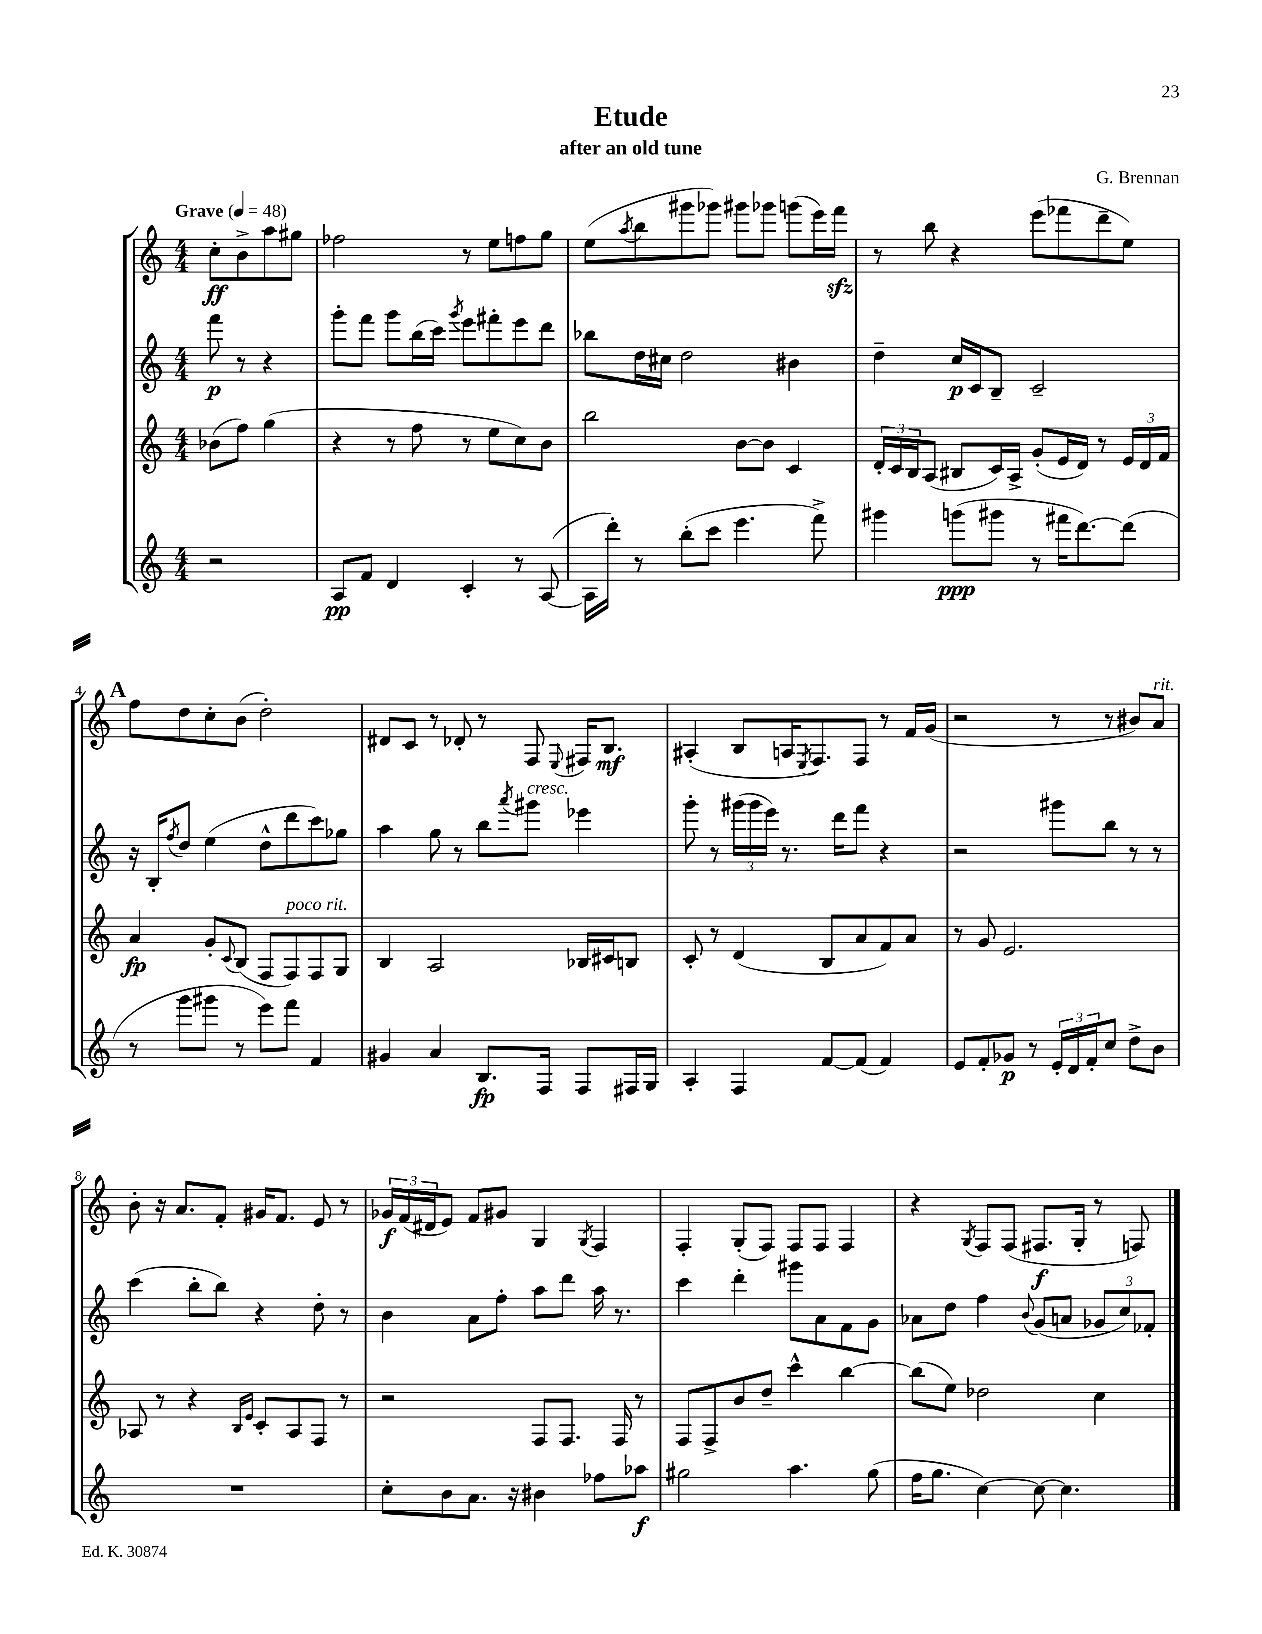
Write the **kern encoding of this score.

**kern	**kern	**kern	**kern
*staff4	*staff3	*staff2	*staff1
*clefG2	*clefG2	*clefG2	*clefG2
*k[]	*k[]	*k[]	*k[]
*M4/4	*M4/4	*M4/4	*M4/4
*MM48	*MM48	*MM48	*MM48
2r	(8b-	8fff	8cc'
.	8ff)	8r	8b^
.	(4gg	4r	8aa
.	.	.	8gg#
=	=	=	=
8A	4r	8ggg'	2ff-
8f	.	8fff	.
4d	8r	8ggg	.
.	8ff	(16bb	.
.	.	16ccc)	.
.	.	8qggg	.
4c'	8r	8eee	8r
.	8ee	8fff#'	8ee
8r	8cc)	8eee	8ff
([8A	8b	8ddd	8gg
=	=	=	=
16A]	2bb	8bb-	(8ee
16ddd')	.	.	.
.	.	.	8qaa
8r	.	16dd	8bb
.	.	16cc#	.
(8bb'	.	2dd	8ggg#
8ccc	.	.	8ggg-)
4.eee	[8b	.	8ggg#
.	8b]	.	8ggg-
.	4c	4b#	(8ggg
8fff^)	.	.	16eee)
.	.	.	16fff
=	=	=	=
4ggg#	24d'	4dd~	8r
.	24c	.	.
.	24B	.	.
.	(8A	.	8bb
(8ggg	8B#	16cc	4r
.	.	16c	.
8ggg#	16c)	8B~	.
.	16A^	.	.
8r	(8g'	2c~	(8eee
16fff#	16e	.	8fff-
[8.ddd)	16d)	.	.
.	8r	.	8ddd~
(8ddd]	24e	.	8ee)
.	24d	.	.
.	24f	.	.
=	=	=	=
8r	4a	16r	8ff
.	.	16B'	.
.	.	8qff	.
8ggg	.	8dd	8dd
8ggg#	8g'	(4ee	8cc'
.	8qqc	.	.
8r	(8B	.	(8b
8eee)	8F	8dd^^	2dd')
8fff	8F)	8ddd	.
4f	8F	8ccc)	.
.	8G	8gg-	.
=	=	=	=
4g#	4B	4aa	8d#
.	.	.	8c
4a	2A	8gg	8r
.	.	8r	8d-'
8.B	.	8bb	8r
.	.	8qaaa	.
.	.	8ggg#	8F
16F	.	.	.
.	.	.	8qqE
8F	16B-	4eee-	16F#
.	16c#	.	8.B
16F#	8B	.	.
16G	.	.	.
=	=	=	=
4A'	8c'	8ggg'	(4A#'
.	8r	8r	.
4F	(4d	(24ggg#	8B
.	.	24ggg#	.
.	.	24eee)	.
.	.	8.r	16A
.	.	.	8qE
.	.	.	8.F)
[8f	8B	.	.
.	.	16ddd	.
(8f]	8a	8fff	8F
4f)	8f)	4r	8r
.	8a	.	16f
.	.	.	(16g
=	=	=	=
8e	8r	2r	2r
8f'	8g	.	.
8g-	2.e	.	.
8r	.	.	.
24e'	.	8ggg#	8r
24d	.	.	.
24f'	.	.	.
8cc	.	8bb	8r
8dd^	.	8r	8b#)
8b	.	8r	8a
=	=	=	=
1r	8A-	(4ccc	8b'
.	8r	.	16r
.	.	.	8.a
.	4r	8bb'	.
.	.	8bb)	8f'
.	16qqB	.	.
.	16qqe	.	.
.	8c'	4r	16g#
.	.	.	8.f
.	8A-	.	.
.	8F	8dd'	8e
.	8r	8r	8r
=	=	=	=
8cc'	2r	4b	24g-
.	.	.	(24f
.	.	.	24d#
8b	.	.	8e)
8.a	.	8a	8f
.	.	8ff'	8g#
16r	.	.	.
4b#	8F	8aa	4G
.	8.F	8ddd	.
.	.	.	8qG
8ff-	.	16aa	4F
.	16F	8.r	.
8aa-	8r	.	.
=	=	=	=
2gg#	8F	4ccc	4F'
.	8F^	.	.
.	8b	4ddd'	(8G'
.	8dd~	.	8F)
4.aa	4ccc^^	8ggg#	8F
.	.	8a	8F
.	[4bb	8f	4F
(8gg#	.	8g	.
=	=	=	=
16ff	(8bb]	8a-	4r
8.gg	.	.	.
.	8ee)	8dd	.
.	.	.	8qG
[4cc)	2dd-	4ff	8F
.	.	.	(8F
.	.	8qqb	.
8cc_	.	(8g	8.F#
4.cc]	.	8a	.
.	.	.	16G'
.	4cc	12g-	8r
.	.	12cc)	.
.	.	.	8F)
.	.	12f-'	.
==	==	==	==
*-	*-	*-	*-
